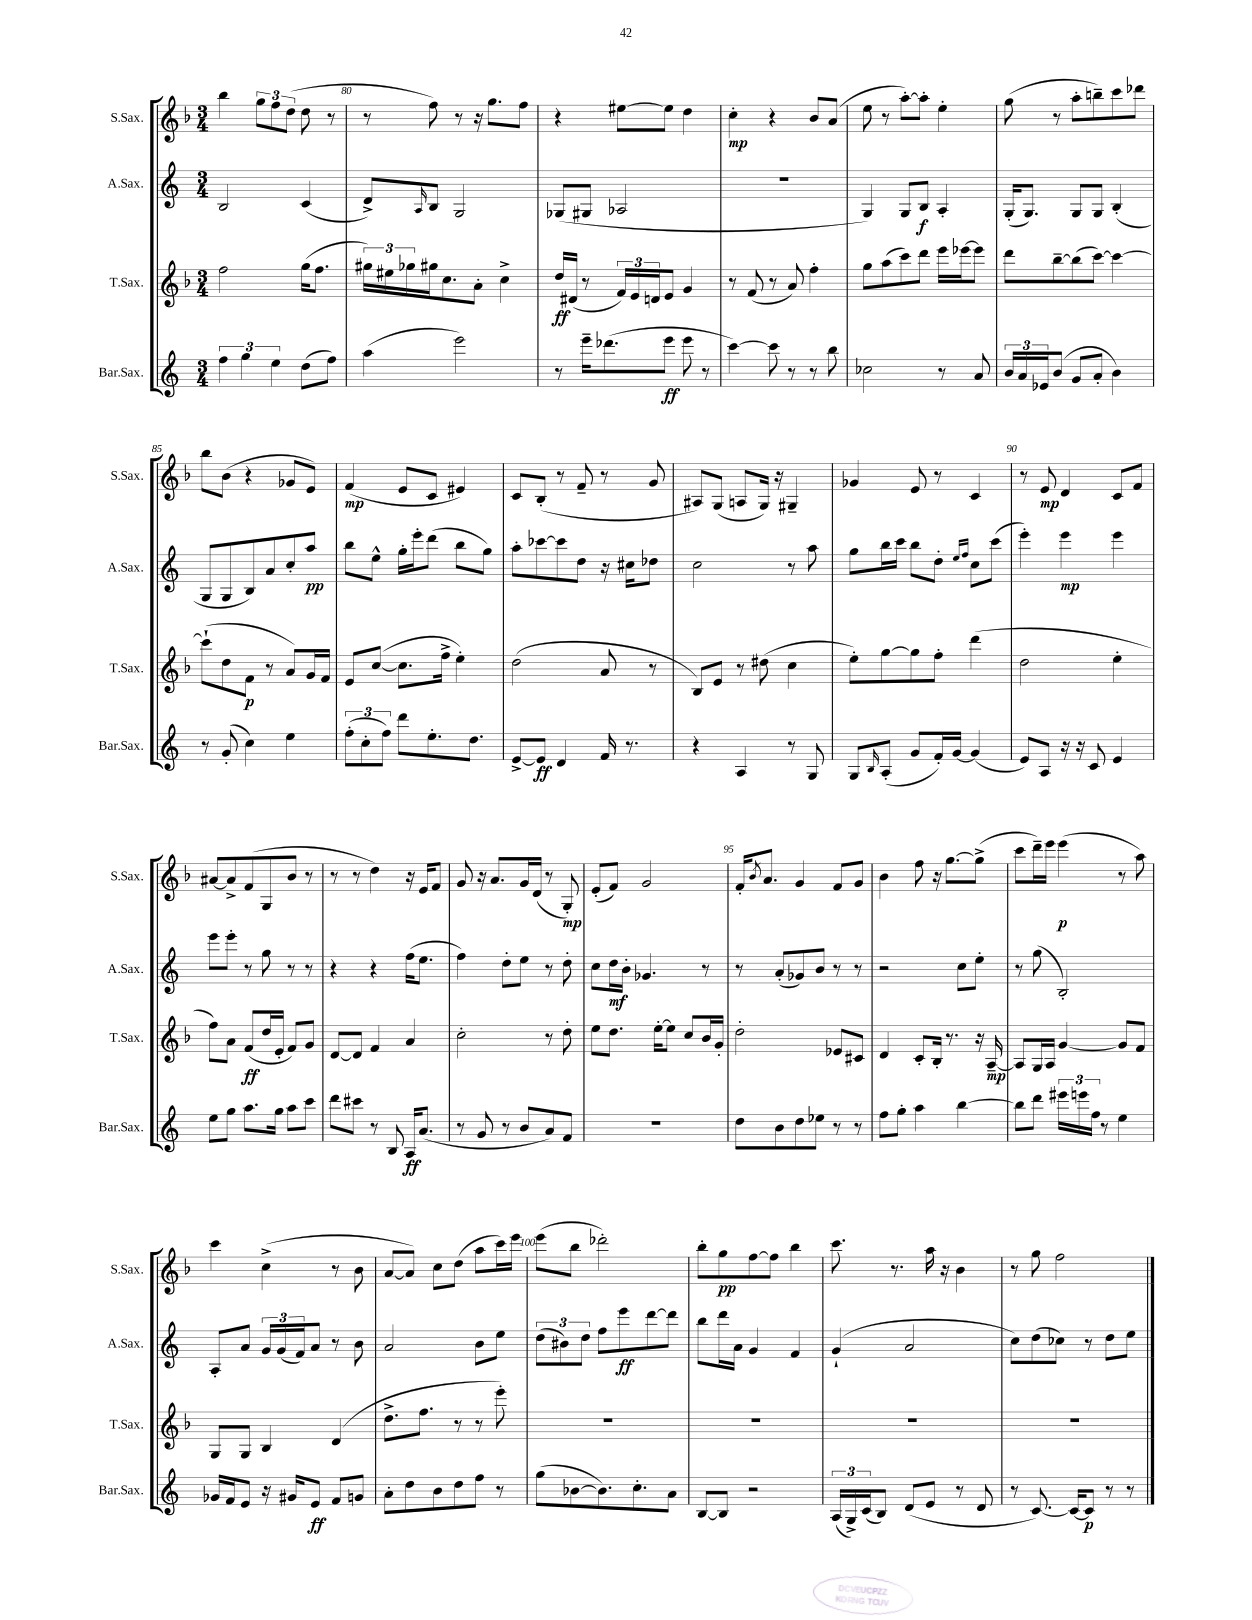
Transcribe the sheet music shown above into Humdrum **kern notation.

**kern	**dynam	**kern	**dynam	**kern	**dynam	**kern	**dynam
*part4	*part4	*part3	*part3	*part2	*part2	*part1	*part1
*staff4	*staff4	*staff3	*staff3	*staff2	*staff2	*staff1	*staff1
*I"Bar.Sax.	*	*I"T.Sax.	*	*I"A.Sax.	*	*I"S.Sax.	*
*I'Bar.Sax.	*	*I'T.Sax.	*	*I'A.Sax.	*	*I'S.Sax.	*
*clefG2	*	*clefG2	*	*clefG2	*	*clefG2	*
*k[]	*	*k[b-]	*	*k[]	*	*k[b-]	*
*M3/4	*	*M3/4	*	*M3/4	*	*M3/4	*
=79	=79	=79	=79	=79	=79	=79	=79
6ff\	.	2ff\	.	2B/	.	4bb-\	.
6gg\	.	.	.	.	.	.	.
.	.	.	.	.	.	12gg\L	.
6ee\	.	.	.	.	.	12ff\	.
.	.	.	.	.	.	(12dd\J	.
(8dd\L	.	(16gg\KL	.	(4c/	.	8dd\	.
.	.	8.ff\J	.	.	.	.	.
8ff\J)	.	.	.	.	.	8r	.
=80	=80	=80	=80	=80	=80	=80	=80
(4aa\	.	24gg#X\LL)	.	8d^/L)	.	8r	.
.	.	24ee#X\	.	.	.	.	.
.	.	24gg-X\	.	.	.	.	.
.	.	.	.	16qqA/	.	.	.
.	.	16gg#X\J	.	8B/J	.	8ff\)	.
.	.	8.cc\	.	.	.	.	.
2eee\)	.	.	.	2G/	.	8r	.
.	.	8a'\J	.	.	.	16r	.
.	.	.	.	.	.	8.gg\L	.
.	.	4cc^\	.	.	.	.	.
.	.	.	.	.	.	8ff\J	.
=81	=81	=81	=81	=81	=81	=81	=81
8r	.	16dd/LL	ff	(8G-X/L	.	4r	.
.	.	(16d#X/JJ	.	.	.	.	.
16eee~\KL	.	8r	.	8G#X/J	.	.	.
(8.ddd-X\	.	.	.	.	.	.	.
.	.	24f/LL)	.	2A-X/	.	[8ee#X\L	.
.	.	24e/	.	.	.	.	.
.	.	24dn/J	.	.	.	.	.
8eee\J	ff	8e/J	.	.	.	8ee#\J]	.
8eee\	.	4g/	.	.	.	4dd\	.
8r	.	.	.	.	.	.	.
=82	=82	=82	=82	=82	=82	=82	=82
[4ccc\)	.	8r	.	2.r	.	4cc'\	mp
.	.	(8f/	.	.	.	.	.
8ccc\]	.	8r	.	.	.	4r	.
8r	.	8a/)	.	.	.	.	.
8r	.	4ff'\	.	.	.	8b-/L	.
8bb\	.	.	.	.	.	(8a/J	.
=83	=83	=83	=83	=83	=83	=83	=83
2cc-X\	.	8gg\L	.	4G/)	.	8ee\	.
.	.	(8aa\	.	.	.	8r	.
.	.	8ccc\)	.	8G/L	.	[8aa'\L)	.
.	.	8ddd\J	.	8B/J	f	8aa'\J]	.
8r	.	16eee\LL	.	4A'/	.	4ee'\	.
.	.	[16eee-X\J	.	.	.	.	.
8a/	.	8eee-\J]	.	.	.	.	.
=84	=84	=84	=84	=84	=84	=84	=84
24b/LL	.	8ddd\L	.	(16G'/KL	.	(8gg\	.
24a/	.	.	.	.	.	.	.
.	.	.	.	8.G/J)	.	.	.
24e-X/J	.	.	.	.	.	.	.
(8b/J	.	[8bb-~\	.	.	.	8r	.
8g/L	.	(8bb-\]	.	8G/L	.	8aa'\L	.
8a'/J	.	[8ccc\J)	.	8G/J	.	8bbn~\)	.
4b\)	.	4ccc\_	.	(4B'/	.	8ccc\	.
.	.	.	.	.	.	8ddd-X\J	.
!!LO:LB:g=z
=85	=85	=85	=85	=85	=85	=85	=85
8r	.	(8ccc`\L]	.	8G/L	.	8bb-\L	.
(8g'/	.	8dd\	.	8G/	.	(8b-\J	.
4cc\)	.	8f\J	p	8B/)	.	4r	.
.	.	8r	.	8a/	.	.	.
4ee\	.	8a/L)	.	8cc'/	.	8g-X/L	.
.	.	16g/L	.	8aa/J	pp	8e/J)	.
.	.	16f/JJ	.	.	.	.	.
=86	=86	=86	=86	=86	=86	=86	=86
(12ff'\L	.	8e/L	.	8bb\L	.	(4f/	mp
12cc'\	.	.	.	.	.	.	.
.	.	([8cc/J	.	8ee^^\J	.	.	.
12ff\J)	.	.	.	.	.	.	.
8ddd\L	.	8.cc\L]	.	16gg'\LL	.	8e/L	.
.	.	.	.	16eee'\J	.	.	.
8.ee'\	.	.	.	(8ddd\J	.	8c/J	.
.	.	16ff^\Jk	.	.	.	.	.
.	.	4ee'\)	.	8bb\L	.	4e#X/)	.
8.dd\J	.	.	.	.	.	.	.
.	.	.	.	8gg\J)	.	.	.
=87	=87	=87	=87	=87	=87	=87	=87
[8e^/L	.	(2dd\	.	8aa'\L	.	8c/L	.
8e/J]	ff	.	.	[8ccc-X\	.	(8B-'/J	.
4d/	.	.	.	8ccc-\]	.	8r	.
.	.	.	.	8dd\J	.	8f~/	.
16f/	.	8a/	.	16r	.	8r	.
8.r	.	.	.	16cc#X\KL	.	.	.
.	.	8r	.	8dd-X\J	.	8g/	.
=88	=88	=88	=88	=88	=88	=88	=88
4r	.	8B-/L)	.	2cc\	.	8A#X/L)	.
.	.	8e/J	.	.	.	(8G/J	.
4A/	.	8r	.	.	.	8An/L	.
.	.	(8dd#X\	.	.	.	16G/Jk)	.
.	.	.	.	.	.	16r	.
8r	.	4cc\	.	8r	.	4G#X~/	.
8G/	.	.	.	8aa\	.	.	.
=89	=89	=89	=89	=89	=89	=89	=89
8G/L	.	8ee'\L)	.	8gg\L	.	4g-X/	.
16qqB/	.	.	.	.	.	.	.
(8A'/J	.	[8gg\	.	16bb\L	.	.	.
.	.	.	.	16ccc\JJ	.	.	.
8g/L	.	8gg\]	.	8bb\L	.	8e/	.
16f'/L)	.	8ff'\J	.	8dd'\J	.	8r	.
[16g/JJ	.	.	.	.	.	.	.
.	.	.	.	16qqee/LL	.	.	.
.	.	.	.	16qqff/JJ	.	.	.
(4g/]	.	(4ddd\	.	8cc\L	.	4c/	.
.	.	.	.	(8ccc\J	.	.	.
=90	=90	=90	=90	=90	=90	=90	=90
8e/L)	.	2dd\	.	4eee'\)	.	8r	.
8A/J	.	.	.	.	.	8e/	mp
16r	.	.	.	4eee\	mp	4d/	.
16r	.	.	.	.	.	.	.
8c/	.	.	.	.	.	.	.
4e/	.	4ee'\	.	4eee\	.	8c/L	.
.	.	.	.	.	.	8f/J	.
!!LO:LB:g=z
=91	=91	=91	=91	=91	=91	=91	=91
8ee\L	.	8ff\L)	.	8eee\L	.	[8a#X/L	.
8gg\J	.	8a\J	.	8eee'\J	.	8a#^/]	.
8.aa\L	.	(8f/L	ff	8r	.	(8f/	.
.	.	16dd/L	.	8gg\	.	8G/	.
16gg\Jk	.	16e'/JJ	.	.	.	.	.
8aa\L	.	8f/L)	.	8r	.	8b-/J	.
8ccc\J	.	8g/J	.	8r	.	8r	.
=92	=92	=92	=92	=92	=92	=92	=92
8ddd\L	.	[8d/L	.	4r	.	8r	.
8ccc#X\J	.	8d/J]	.	.	.	8r	.
8r	.	4f/	.	4r	.	4dd\)	.
8B/	.	.	.	.	.	.	.
16A/KL	ff	4a/	.	(16ff\KL	.	16r	.
(8.a/J	.	.	.	8.ee\J	.	16e/KL	.
.	.	.	.	.	.	8f/J	.
=93	=93	=93	=93	=93	=93	=93	=93
8r	.	2cc'\	.	4ff\)	.	8g/	.
8g/	.	.	.	.	.	16r	.
.	.	.	.	.	.	8.a/L	.
8r	.	.	.	8dd'\L	.	.	.
8b/L	.	.	.	8ee\J	.	16g/L	.
.	.	.	.	.	.	(16d/JJ	.
8a/)	.	8r	.	8r	.	8r	.
8f/J	.	8dd'\	.	8dd'\	.	8G'/)	mp
=94	=94	=94	=94	=94	=94	=94	=94
2.r	.	8ee\L	.	8cc\L	.	(8e'/L	.
.	.	8.dd\J	.	16dd\L	mf	8f/J)	.
.	.	.	.	16b'\JJ	.	.	.
.	.	.	.	4.g-X/	.	2g/	.
.	.	[16ee'\KL	.	.	.	.	.
.	.	8ee\J]	.	.	.	.	.
.	.	8cc/L	.	.	.	.	.
.	.	16b-/L	.	8r	.	.	.
.	.	16g'/JJ	.	.	.	.	.
=95	=95	=95	=95	=95	=95	=95	=95
8dd\L	.	2dd'\	.	8r	.	16f'/KL	.
.	.	.	.	.	.	8qb-/	.
.	.	.	.	.	.	8.a/J	.
8b\	.	.	.	(8a'/L	.	.	.
8dd\	.	.	.	8g-X/)	.	4g/	.
8ee-X\J	.	.	.	8b/J	.	.	.
8r	.	8e-X/L	.	8r	.	8f/L	.
8r	.	8c#X/J	.	8r	.	8g/J	.
=96	=96	=96	=96	=96	=96	=96	=96
8ff\L	.	4d/	.	2r	.	4b-\	.
8gg'\J	.	.	.	.	.	.	.
4aa\	.	8c'/L	.	.	.	8ff\	.
.	.	16B-'/Jk	.	.	.	16r	.
.	.	8.r	.	.	.	[8.gg\L	.
[4bb\	.	.	.	8cc\L	.	.	.
.	.	16r	.	8ee'\J	.	(8gg^\J]	.
.	.	[16A~/	mp	.	.	.	.
=97	=97	=97	=97	=97	=97	=97	=97
8bb\L]	.	8A/L]	.	8r	.	8ccc\L	.
8ddd\J	.	16G/L	.	(8gg\	.	16ddd~\L)	.
.	.	16A/JJ	.	.	.	16eee\JJ	.
24eee#X\LL	.	[4g/	.	2B'/)	.	(4eee\	p
24eeen\	.	.	.	.	.	.	.
24ff\JJ	.	.	.	.	.	.	.
8r	.	.	.	.	.	.	.
4ee\	.	8g/L]	.	.	.	8r	.
.	.	8f/J	.	.	.	8aa\)	.
!!LO:LB:g=z
=98	=98	=98	=98	=98	=98	=98	=98
16g-X/LL	.	8G/L	.	8A'/L	.	4ccc\	.
16f/J	.	.	.	.	.	.	.
8e/J	.	8G/J	.	8a/J	.	.	.
16r	.	4B-/	.	24g/LL	.	(4cc^\	.
.	.	.	.	(24g/	.	.	.
16g#X/KL	.	.	.	.	.	.	.
.	.	.	.	24f/J)	.	.	.
8e/J	ff	.	.	8a/J	.	.	.
8f/L	.	(4d/	.	8r	.	8r	.
8gn/J	.	.	.	8b\	.	8b-\	.
=99	=99	=99	=99	=99	=99	=99	=99
8a'\L	.	8.dd^\L	.	2a/	.	[8a/L	.
8dd\	.	.	.	.	.	8a/J])	.
.	.	8.ff\J	.	.	.	.	.
8b\	.	.	.	.	.	8cc\L	.
8dd\	.	8r	.	.	.	(8dd\J	.
8ff\J	.	8r	.	8b\L	.	8aa\L	.
8r	.	8eee'\)	.	8ee\J	.	16ccc\L)	.
.	.	.	.	.	.	16eee\JJ	.
=100	=100	=100	=100	=100	=100	=100	=100
(8gg\L	.	2.r	.	(12dd\L	.	(8eee\L	.
.	.	.	.	12b#X\)	.	.	.
[8b-X\	.	.	.	.	.	8bb-\J	.
.	.	.	.	12dd\J	.	.	.
8.b-\])	.	.	.	8ff\L	.	2ddd-X'\)	.
.	.	.	.	8eee\	ff	.	.
8.cc'\	.	.	.	.	.	.	.
.	.	.	.	[8ddd\	.	.	.
8a\J	.	.	.	8ddd\J]	.	.	.
=101	=101	=101	=101	=101	=101	=101	=101
[8B/L	.	2.r	.	8bb\L	.	8bb-'\L	.
8B/J]	.	.	.	16ddd\L	.	8gg\	pp
.	.	.	.	16a\JJ	.	.	.
2r	.	.	.	4g/	.	[8ff\	.
.	.	.	.	.	.	8ff\J]	.
.	.	.	.	4f/	.	4bb-\	.
=102	=102	=102	=102	=102	=102	=102	=102
(24A/LL	.	2.r	.	(4g`/	.	8.ccc\	.
24G^/)	.	.	.	.	.	.	.
(24c/J	.	.	.	.	.	.	.
8B/J)	.	.	.	.	.	.	.
.	.	.	.	.	.	8.r	.
(8d/L	.	.	.	2a/	.	.	.
8e/J	.	.	.	.	.	16aa\	.
.	.	.	.	.	.	16r	.
8r	.	.	.	.	.	4b-\	.
8d/	.	.	.	.	.	.	.
=103	=103	=103	=103	=103	=103	=103	=103
8r	.	2.r	.	8cc\L)	.	8r	.
[8.c/)	.	.	.	(8dd\	.	8gg\	.
.	.	.	.	8cc-X\J)	.	2ff\	.
16c/KL_	.	.	.	.	.	.	.
8c/J]	p	.	.	8r	.	.	.
8r	.	.	.	8dd\L	.	.	.
8r	.	.	.	8ee\J	.	.	.
==	==	==	==	==	==	==	==
*-	*-	*-	*-	*-	*-	*-	*-
